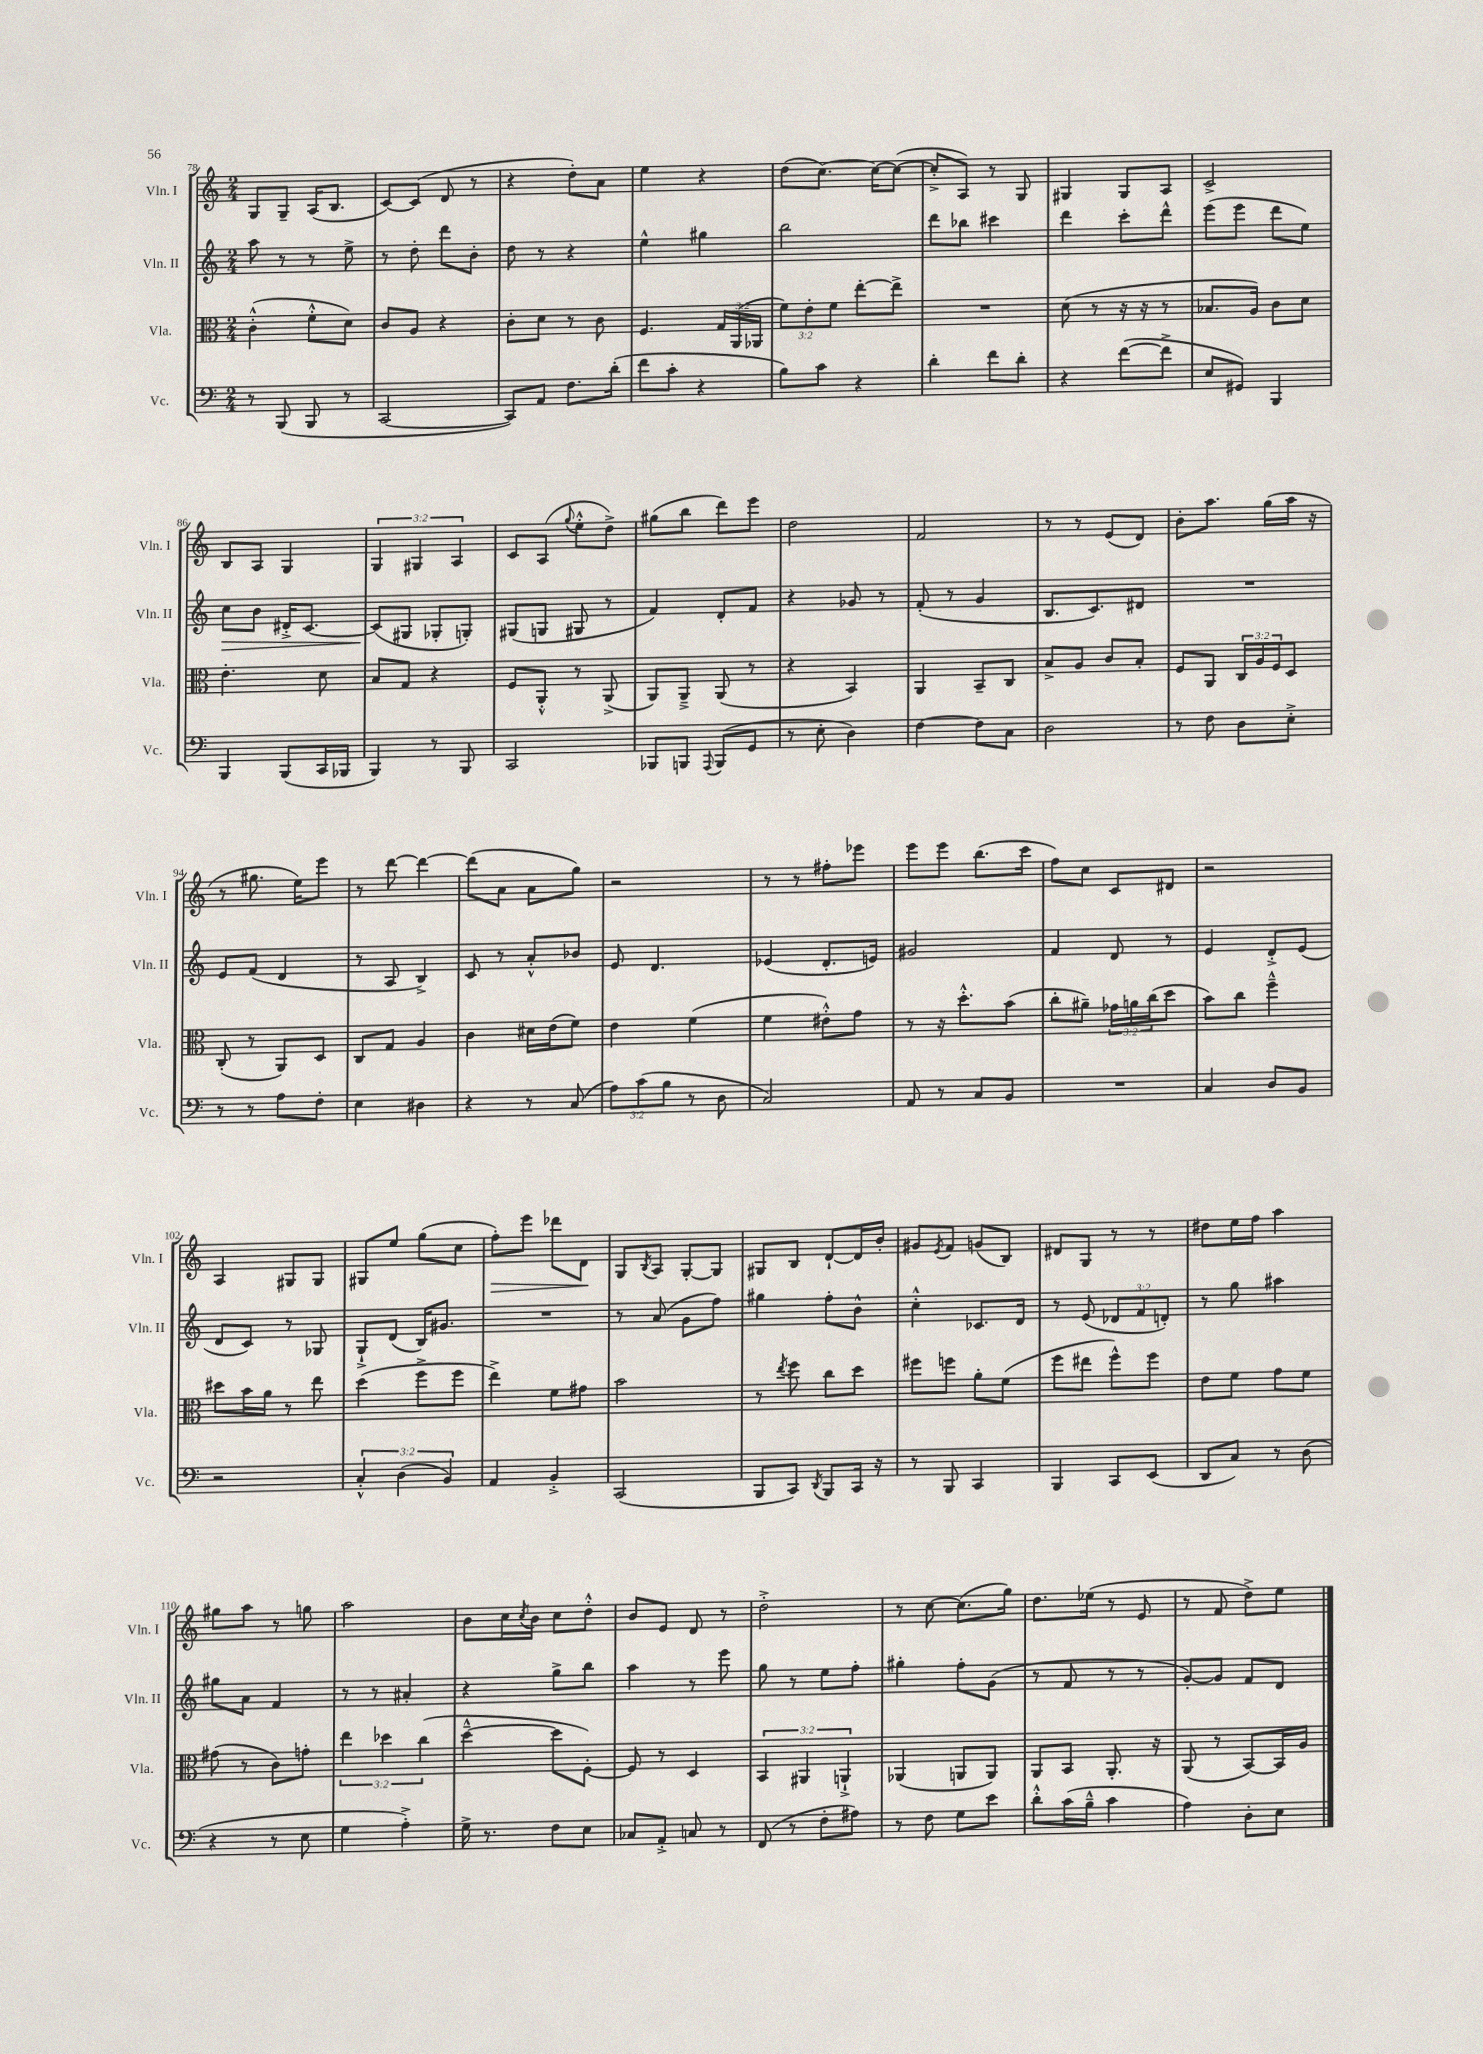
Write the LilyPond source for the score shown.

<<
\new StaffGroup <<
\new Staff = "s0" \with { instrumentName = "Vln. I" shortInstrumentName = "Vln. I" } {
    \clef treble \key c \major \numericTimeSignature \time 2/4 \override Staff.TupletNumber.text = #tuplet-number::calc-fraction-text
    g8 g8-- a16( b8. |
    c'8~) c'8( d'8 r8 |
    r4 d''8-.) a'8 |
    e''4 r4 |
    d''8( c''8.~) c''16~ c''8~( |
    c''8-.-> a8) r8 g8 |
    gis4 gis8 a8 |
    c'2-> |
    b8 a8 g4 |
    \tuplet 3/2 { g4 gis4 a4 } |
    c'8 a8( \appoggiatura { g''8 } e''8-.-^ d''8->) |
    gis''8( b''8 d'''8) e'''8 |
    d''2 |
    f'2 |
    r8 r8 e'8( d'8) |
    b'8-. a''8. g''16( a''16 r16 |
    r8 gis''8. e''16) e'''8 |
    r8 d'''8~ d'''4~ |
    d'''8( a'8 a'8 g''8) |
    r2 |
    r8 r8 fis''8-. ees'''8 |
    e'''8 e'''8 b''8.( c'''16 |
    f''8) c''8 c'8 dis'8 |
    r2 |
    a4 gis8 gis8 |
    gis8 e''8 g''8( c''8 |
    f''8-.\>) e'''8 des'''8 d'8\! |
    g8 \acciaccatura { b8 } a8 g8~-. g8 |
    gis8 b8 d'8~-! d'16 b'16-. |
    gis'8 \acciaccatura { e'8 } f'8 g'8( b8) |
    dis'8 g8 r8 r8 |
    dis''8 e''16 f''16 a''4 |
    gis''8 a''8 r8 g''8 |
    a''2 |
    b'8 c''16 \acciaccatura { c''8 } b'16 c''8 d''8-.-^ |
    b'8 e'8 d'8 r8 |
    d''2-.-> |
    r8 c''8~ c''8.( g''16) |
    d''8. ees''16( r8 e'8 |
    r8 f'8 d''8->) e''8 \bar "|." |
}
\new Staff = "s1" \with { instrumentName = "Vln. II" shortInstrumentName = "Vln. II" } {
    \clef treble \key c \major \numericTimeSignature \time 2/4 \override Staff.TupletNumber.text = #tuplet-number::calc-fraction-text
    a''8 r8 r8 e''8-> |
    r8 d''8-. d'''8 b'8-. |
    d''8 r8 r4 |
    e''4-^ gis''4 |
    b''2 |
    d'''8 bes''8 cis'''4 |
    d'''4 c'''8-. d'''8-^ |
    e'''8( e'''8 d'''8 e''8) |
    c''8\> b'8 dis'16-.-> c'8.~ |
    c'8\!( gis8 ges8-. g8-.) |
    gis8( g8 gis8 r8 |
    f'4) d'8-. f'8 |
    r4 ges'8 r8 |
    f'8-.( r8 g'4 |
    b8. c'8.) dis'8 |
    R2 |
    e'8 f'8( d'4 |
    r8 a8 b4->) |
    c'8 r8 a'8-.-^ bes'8 |
    e'8 d'4. |
    ees'4( d'8.-. e'16) |
    gis'2 |
    f'4 d'8 r8 |
    e'4 d'8-.-> e'8( |
    d'8 c'8) r8 ges8 |
    g8-!-> d'8( b16) gis'8. |
    R2 |
    r8 a'8( g'8 f''8) |
    gis''4 f''8-. b'8-^ |
    c''4-.-^ ces'8. d'16 |
    r8 e'8( \tuplet 3/2 { des'8 f'8 d'8-.) } |
    r8 g''8 ais''4 |
    gis''8 a'8 f'4 |
    r8 r8 ais'4-. |
    r4 g''8-> b''8 |
    a''4 r8 e'''8 |
    g''8 r8 e''8 f''8-. |
    gis''4-. f''8-. g'8( |
    r8 f'8 r8 r8 |
    g'8~-.) g'8 f'8 d'8 \bar "|." |
}
\new Staff = "s2" \with { instrumentName = "Vla." shortInstrumentName = "Vla." } {
    \clef alto \key c \major \numericTimeSignature \time 2/4 \override Staff.TupletNumber.text = #tuplet-number::calc-fraction-text
    c'4-.-^( f'8-.-^ d'8) |
    c'8 a8 r4 |
    c'8-. d'8 r8 c'8 |
    f4. \tuplet 3/2 { g16 a,16( aes,16 } |
    \tuplet 3/2 { f'8) e'8-. f'8 } e''8~-. e''8-> |
    R2 |
    d'8( r8 r16 r16 r8 |
    bes8. a16) c'8 d'8 |
    e'4.-. d'8 |
    b8 g8 r4 |
    f8 a,8-.-^ r8 a,8->( |
    a,8) a,8---> a,8( r8 |
    r4 b,4) |
    a,4 b,8-- c8 |
    b8-> a8 c'8 b8-. |
    f8 a,8 \tuplet 3/2 { c16 a16 f16 } d8 |
    c8-.( r8 a,8) d8 |
    c8 g8 a4 |
    c'4 dis'16 e'16( f'8) |
    e'4 f'4( |
    f'4 eis'8-.-^) g'8 |
    r8 r16 d''8.-.-^ b'8( |
    c''8-. ais'8--) \tuplet 3/2 { ges'16 a'16 c''16( } d''8 |
    b'8) c''8 f''4---^ |
    dis''8 b'16 a'16 r8 e''8 |
    d''4( f''8-> f''8 |
    e''4->) f'8 gis'8 |
    b'2 |
    r8 \acciaccatura { e''8 } f''8 c''8 d''8 |
    fis''8 f''8 a'8-. f'8( |
    f''8 eis''8 f''8-^) f''8 |
    e'8 f'8 g'8 f'8 |
    gis'8( r8 c'8) g'8-. |
    \tuplet 3/2 { e''4 des''4 c''4( } |
    d''4~---^ d''8 f8~-.) |
    f8 r8 d4 |
    \tuplet 3/2 { b,4 ais,4 a,4-!-> } |
    aes,4( a,8 a,8) |
    a,8 b,8 a,8.-. r16 |
    a,8( r8 b,8~) b,16 a16 \bar "|." |
}
\new Staff = "s3" \with { instrumentName = "Vc." shortInstrumentName = "Vc." } {
    \clef bass \key c \major \numericTimeSignature \time 2/4 \override Staff.TupletNumber.text = #tuplet-number::calc-fraction-text
    r8 b,,8( b,,8 r8 |
    c,2~ |
    c,8) a,8 f8. d'16-.( |
    f'8 c'8-. r4 |
    b8) c'8 r4 |
    d'4-. f'8 d'8-. |
    r4 f'8~( f'8-> |
    e8 gis,8) b,,4 |
    b,,4 b,,8( c,16 bes,,16 |
    b,,4) r8 b,,8 |
    c,2 |
    bes,,8 b,,8 \appoggiatura { a,,8 } b,,8( g,8 |
    r8 e8-. d4) |
    f4~ f8 c8 |
    d2 |
    r8 f8 d8 e8-.-> |
    r8 r8 a8 f8-. |
    e4 dis4 |
    r4 r8 c8( |
    \tuplet 3/2 { a8) c'8( b8 } r8 d8 |
    c2) |
    a,8 r8 c8 b,8 |
    R2 |
    c4 d8 b,8 |
    r2 |
    \tuplet 3/2 { c4-.-^ d4( b,4) } |
    a,4 b,4-.-> |
    c,2( |
    b,,8 c,8) \acciaccatura { d,8 } b,,8 c,16 r16 |
    r8 b,,8 c,4 |
    b,,4 c,8 e,8( |
    d,8 c8) r8 d8( |
    r4 r8 e8 |
    g4 a4-.->) |
    g16-> r8. f8 e8 |
    ces8 a,8-.-> c8 r8 |
    f,8( r8 f8-. ais8) |
    r8 f8 g8 e'8 |
    d'8-.-^ c'16( b16---^ c'4 |
    a4) d8-. e8 \bar "|." |
}
>>
>>
\layout { \context { \Score currentBarNumber = #78 } }
